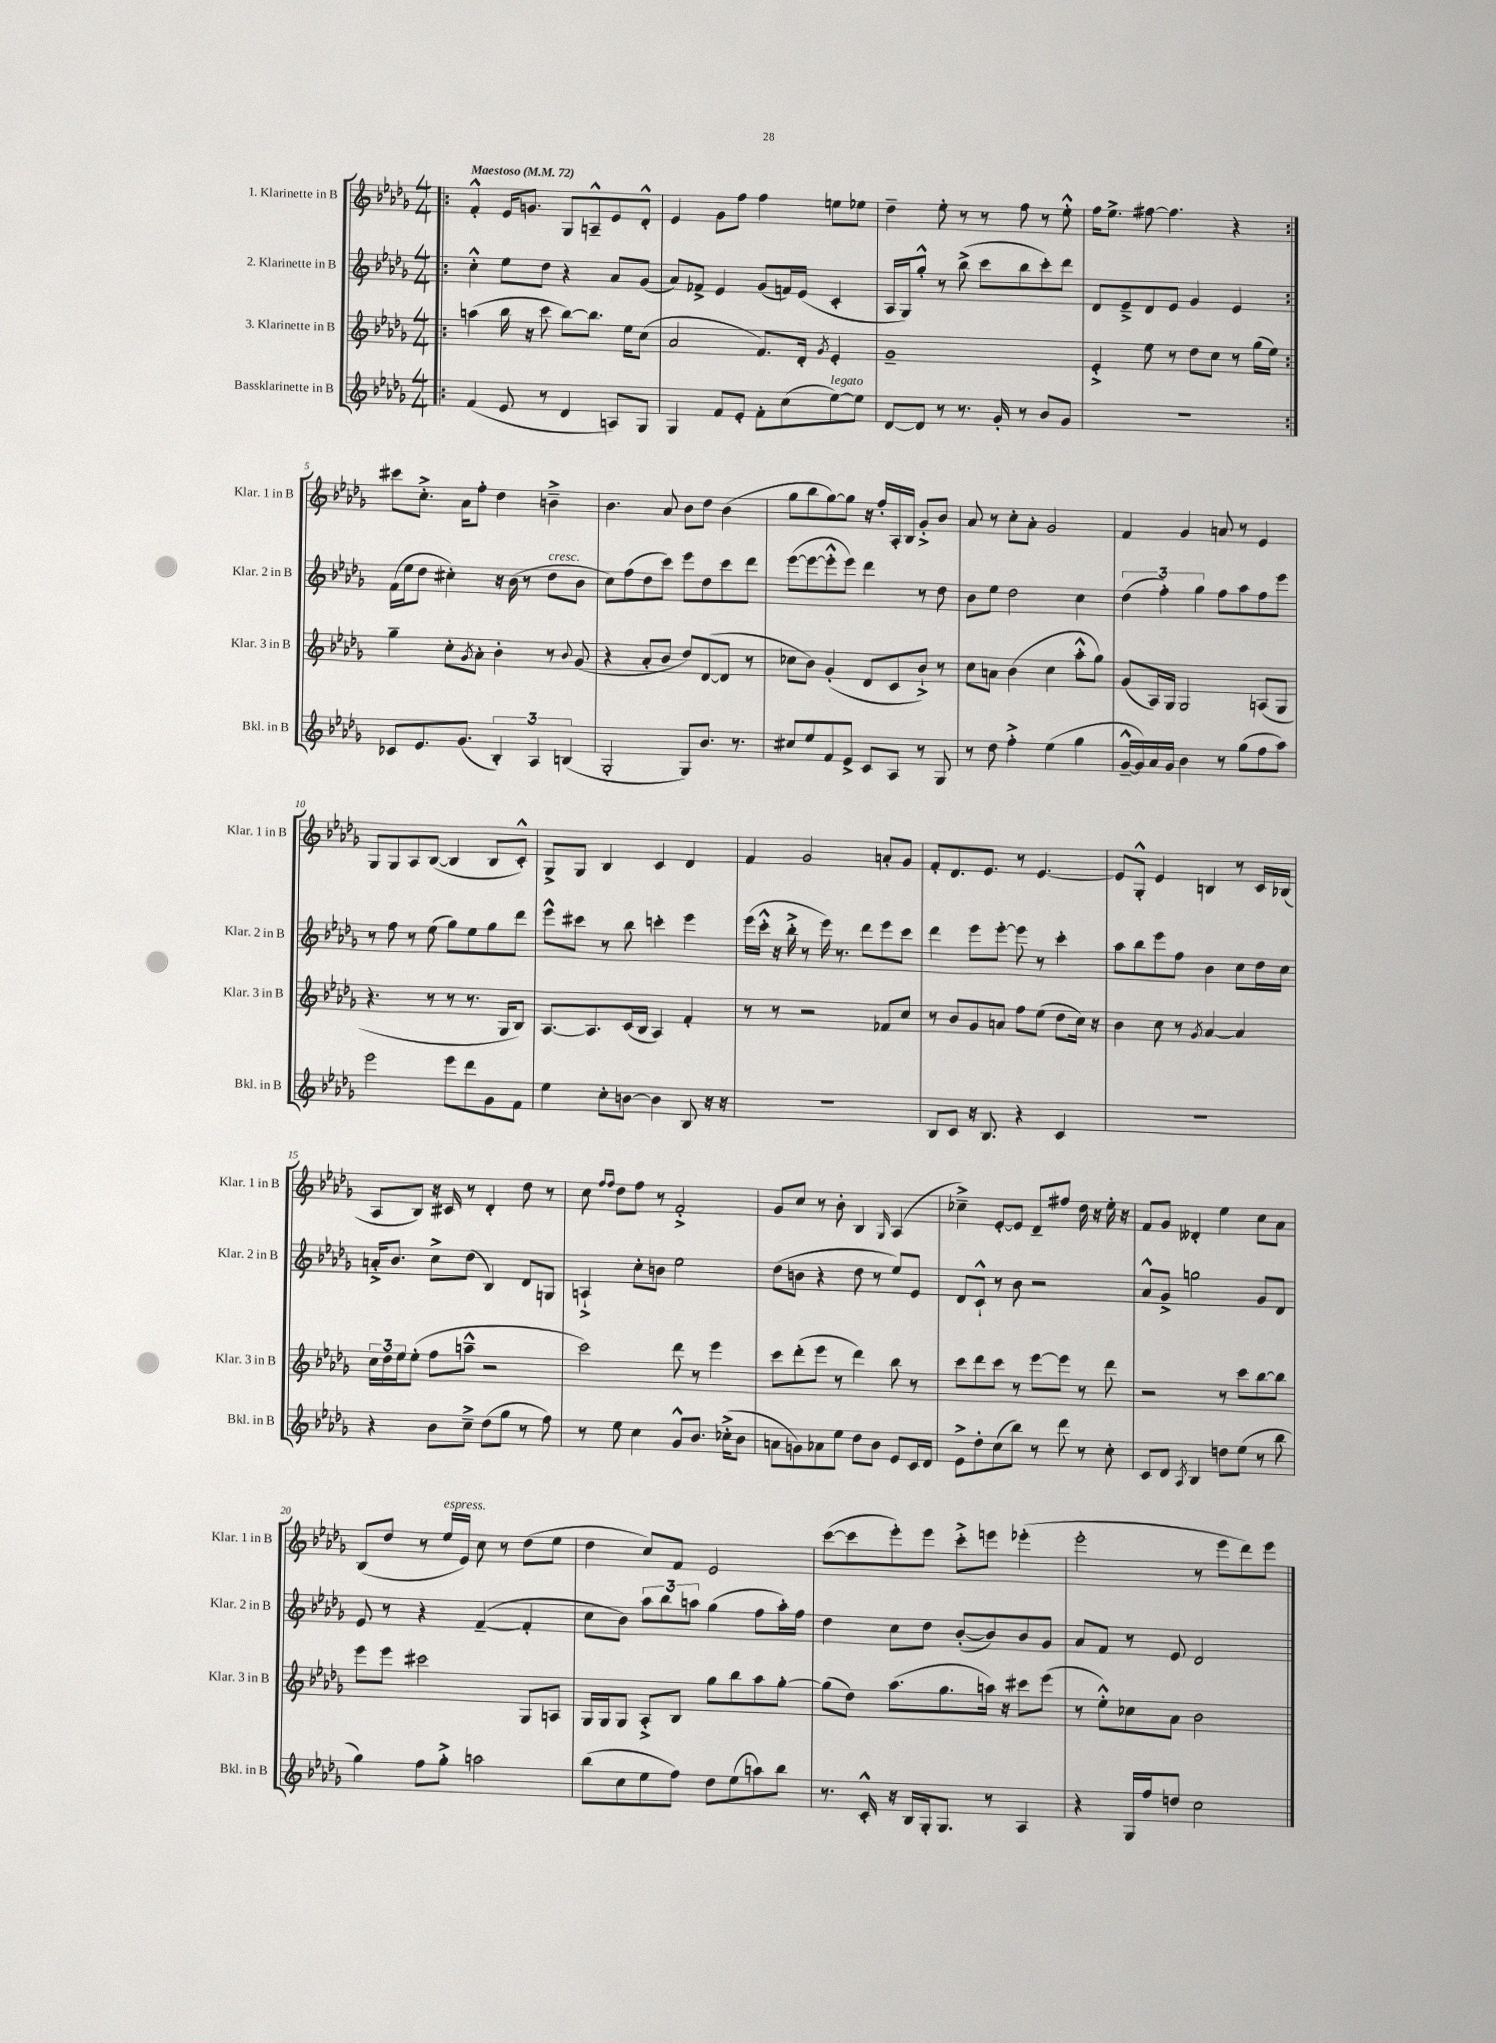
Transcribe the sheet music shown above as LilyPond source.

<<
\new StaffGroup <<
\new Staff = "s0" \with { instrumentName = "1. Klarinette in B" shortInstrumentName = "Klar. 1 in B" } {
    \clef treble \key des \major \numericTimeSignature \time 4/4 \tempo "Maestoso" 4 = 72
    \repeat volta 2 { \bar ".|:" f'4-.-^ ees'16 g'8. ges8 a8---^ ees'8 des'8-.-^ |
    ees'4 ges'8 f''8 f''4 e''8 ees''8 |
    des''4-- ees''8-. r8 r8 f''8 r8 ees''8-.-^ |
    f''16 ees''8.-> fis''8~ fis''4. r4 | }
    cis'''8 c''8.-.-> aes'16 f''8-. des''4 b'4---> |
    bes'4. aes'8 bes'8 des''8 bes'4( |
    ges''8 bes''8 ges''8~) ges''8 r16 f''16-. aes16-. bes16 ges'8-.-> bes'8 |
    aes'8 r8 c''8-. aes'8-. ges'2 |
    f'4 ges'4 a'8 r8 ees'4 |
    ges8 ges8 aes8 bes8~( bes4 bes8 c'8-.-^) |
    ges8-> ges8 bes4 c'4 des'4 |
    f'4 ges'2 a'8-. ges'8 |
    f'8-. des'8. ees'8. r8 ees'4.~ |
    ees'8 ges8-.-^ ees'4 b4 r8 c'16 bes16( |
    aes8 bes8) r16 cis'16 r8 des'4-. des''8 r8 |
    c''8 \grace { f''16 f''16 } des''8 f''8 r8 f'2-.-> |
    ges'8 c''8 r8 bes'8-. bes4 \grace { ges16 } aes4( |
    ces''4--->) ees'8~-. ees'8 des'8-- fis''8 des''16 r16 ees''16-. r16 |
    f'8 ges'8 deses'4-. ees''4 c''8 aes'8 |
    bes8( des''8 r8 ees''16^\markup { \italic "espress." } ees'16) c''8 r8 des''8( ees''8 |
    des''4 c''8) f'8 ees'2 |
    c'''8~( c'''8 ees'''8-.) ees'''8 c'''8-.-> e'''8 ees'''4-.( |
    ees'''2-. r8 ees'''8 des'''8) ees'''8 \bar "|." |
}
\new Staff = "s1" \with { instrumentName = "2. Klarinette in B" shortInstrumentName = "Klar. 2 in B" } {
    \clef treble \key des \major \numericTimeSignature \time 4/4
    \repeat volta 2 { \bar ".|:" c''4-.-^ ees''8 des''8 r4 aes'8 ges'8( |
    aes'8) fes'8-> ees'4 ges'8( f'16) ees'16( c'4-. |
    aes16 ges16) ges''8-.-^ r8 bes''8->( c'''8 bes''8 c'''8-.) des'''8 |
    des'8 ees'8---> des'8 ees'8 ges'4 ees'4 | }
    f'16( ees''16 des''8 cis''4-.) r16 bes'16( r8 des''8^\markup { \italic "cresc." } bes'8 |
    c''8) f''8( des''8 c'''8) ees'''8 des''8 c'''8 des'''8 |
    ees'''8~( ees'''8~ ees'''8-.-^ ees'''8) des'''4 r8 des''8 |
    bes'8 ees''8 des''2 c''4 |
    \tuplet 3/2 { des''4( f''4-.) ges''4 } f''8 aes''8 f''8 ees'''8 |
    r8 f''8 r8 ees''8( ges''8) ees''8 ges''8 des'''8 |
    ees'''8-^ cis'''8 r8 bes''8 c'''4-. ees'''4 |
    ees'''16( c'''16-.-^ r16 bes''16-.-> r8 ees'''16) r8. des'''8 ees'''8 c'''8 |
    des'''4 ees'''8 ees'''8~-. ees'''8 r8 c'''4-. |
    aes''8 bes''8 ees'''8 f''8 bes'4 c''8 des''16 c''16 |
    a'16-.-> bes'8. c''8-> des''8( bes4) des'8 g8 |
    a4-!-> c''8-. b'8 ees''2 |
    des''8( b'8 r4 des''8 r8 ees''8) ees'8 |
    des'8 c'8-!-^ r8 bes'8 r2 |
    aes'8-^ ges'8-> g''2 ges'8 des'8 |
    ees'8 r8 r4 f'4~--( f'4-. |
    c''8 bes'8) \tuplet 3/2 { aes''8 bes''8 a''8 } ges''4( f''8 a''16-.) f''16 |
    des''4 c''8 des''8 bes'8~-.( bes'8) bes'8 ges'8 |
    aes'8 f'8 r8 ees'8 des'2 \bar "|." |
}
\new Staff = "s2" \with { instrumentName = "3. Klarinette in B" shortInstrumentName = "Klar. 3 in B" } {
    \clef treble \key des \major \numericTimeSignature \time 4/4
    \repeat volta 2 { \bar ".|:" a''4( bes''16 r16 c'''8 bes''8~) bes''8. ees''16 c''8( |
    aes'2 f'8.) des'16-. \acciaccatura { ges'8 } ees'4-. |
    ges'1-- |
    ees'4-.-> ees''8 r8 des''8 c''8 r8 ges''16( ees''16) | }
    ges''4-- c''8-. \acciaccatura { ges'8 } aes'8-. bes'4-. r8 \appoggiatura { bes'8 } ges'8( |
    r4 aes'8-. bes'8 des''8) des'8~( des'8 r8 |
    ces''8 bes'8) ges'4-.( des'8 c'8 bes'8-!->) r8 |
    c''8 a'8 bes'4( c''4 aes''8-.-^ ges''8) |
    ges'8( aes16) ges16 ges2 a8( ges8 |
    r4. r8 r8 r8. ges16 bes8) |
    aes8.~ aes8. c'16( bes16 aes4) f'4-. |
    r8 r8 r2 fes'8 c''8 |
    r8 bes'8 ges'8 a'8 f''8 ees''8( des''8 c''16) r16 |
    bes'4 c''8 r8 \acciaccatura { ges'8 } aes'4~ aes'4 |
    \tuplet 3/2 { c''16 des''16 ees''16 } ees''8-.( f''8 a''8---^ r2 |
    c'''2) des'''8 r8 ees'''4 |
    c'''8 des'''8-.( ees'''8 r8 des'''4) bes''8 r8 |
    c'''8 des'''8 c'''8 r8 ees'''8~ ees'''8 r8 des'''8 |
    r2 r8 c'''8 bes''8~ bes''8 |
    ees'''8 ees'''8 cis'''2 ges8 a8 |
    ges16 ges16 ges8 aes8-.-> bes8 ges''8 bes''8 aes''8 ges''8~-. |
    ges''8( des''8) aes''8.( ges''8. a''16) r16 cis'''8 ees'''8( |
    r8 ees''8-.-^) ces''8 aes'8 bes'2 \bar "|." |
}
\new Staff = "s3" \with { instrumentName = "Bassklarinette in B" shortInstrumentName = "Bkl. in B" } {
    \clef treble \key des \major \numericTimeSignature \time 4/4
    \repeat volta 2 { \bar ".|:" f'4( ees'8 r8 des'4 a8) ges8 |
    ges4 f'8 ees'8-. f'8-. c''8( ees''8~^\markup { \italic "legato" }) ees''8 |
    des'8~ des'8 r8 r8. ges'16-. r8 bes'8 ges'8 |
    R1 | }
    ces'8 ees'8. ges'8.( \tuplet 3/2 { bes4-.) aes4 b4( } |
    ges2-. ges8) bes'8. r8. |
    cis''8 ees''8 f'8 ees'8-> c'8 aes8 r8 ges8 |
    r8 des''8 f''4-.-> ees''4( ges''4 |
    ges'16~---^ ges'16) aes'16 ges'16 bes'4 r8 ges''8( f''8 aes''8) |
    ees'''2 ees'''8 des'''8 ges'8 f'8 |
    ees''4 c''8-. b'8~ b'4 bes8 r16 r16 |
    R1 |
    bes8 c'8 r16 bes8. r4 c'4 |
    R1 |
    r4 bes'8 c''8---> des''8( ges''8 r8 f''8) |
    r8 ees''8 c''4 ges'8-^ bes'8. ces''16-.->( bes'8 |
    a'8 g'8) aes'8 ees''8 des''8 bes'8 ees'8 c'16 des'16 |
    ees'8-> des''8-. c''8( bes''8) r8 des'''8 r8 c''8-. |
    c'8 des'8 \acciaccatura { aes8 } bes4 d''8 ees''8( r8 bes''8 |
    ges''4) f''8 ges''8-.-> a''2 |
    bes''8( c''8 ees''8 f''8) des''8 ees''8( a''8) bes''8 |
    r8. c'16-.-^ r16 bes16 ges16-. ges8. r8 aes4 |
    r4 ges16 f''16 d''8 c''2 \bar "|." |
}
>>
>>
